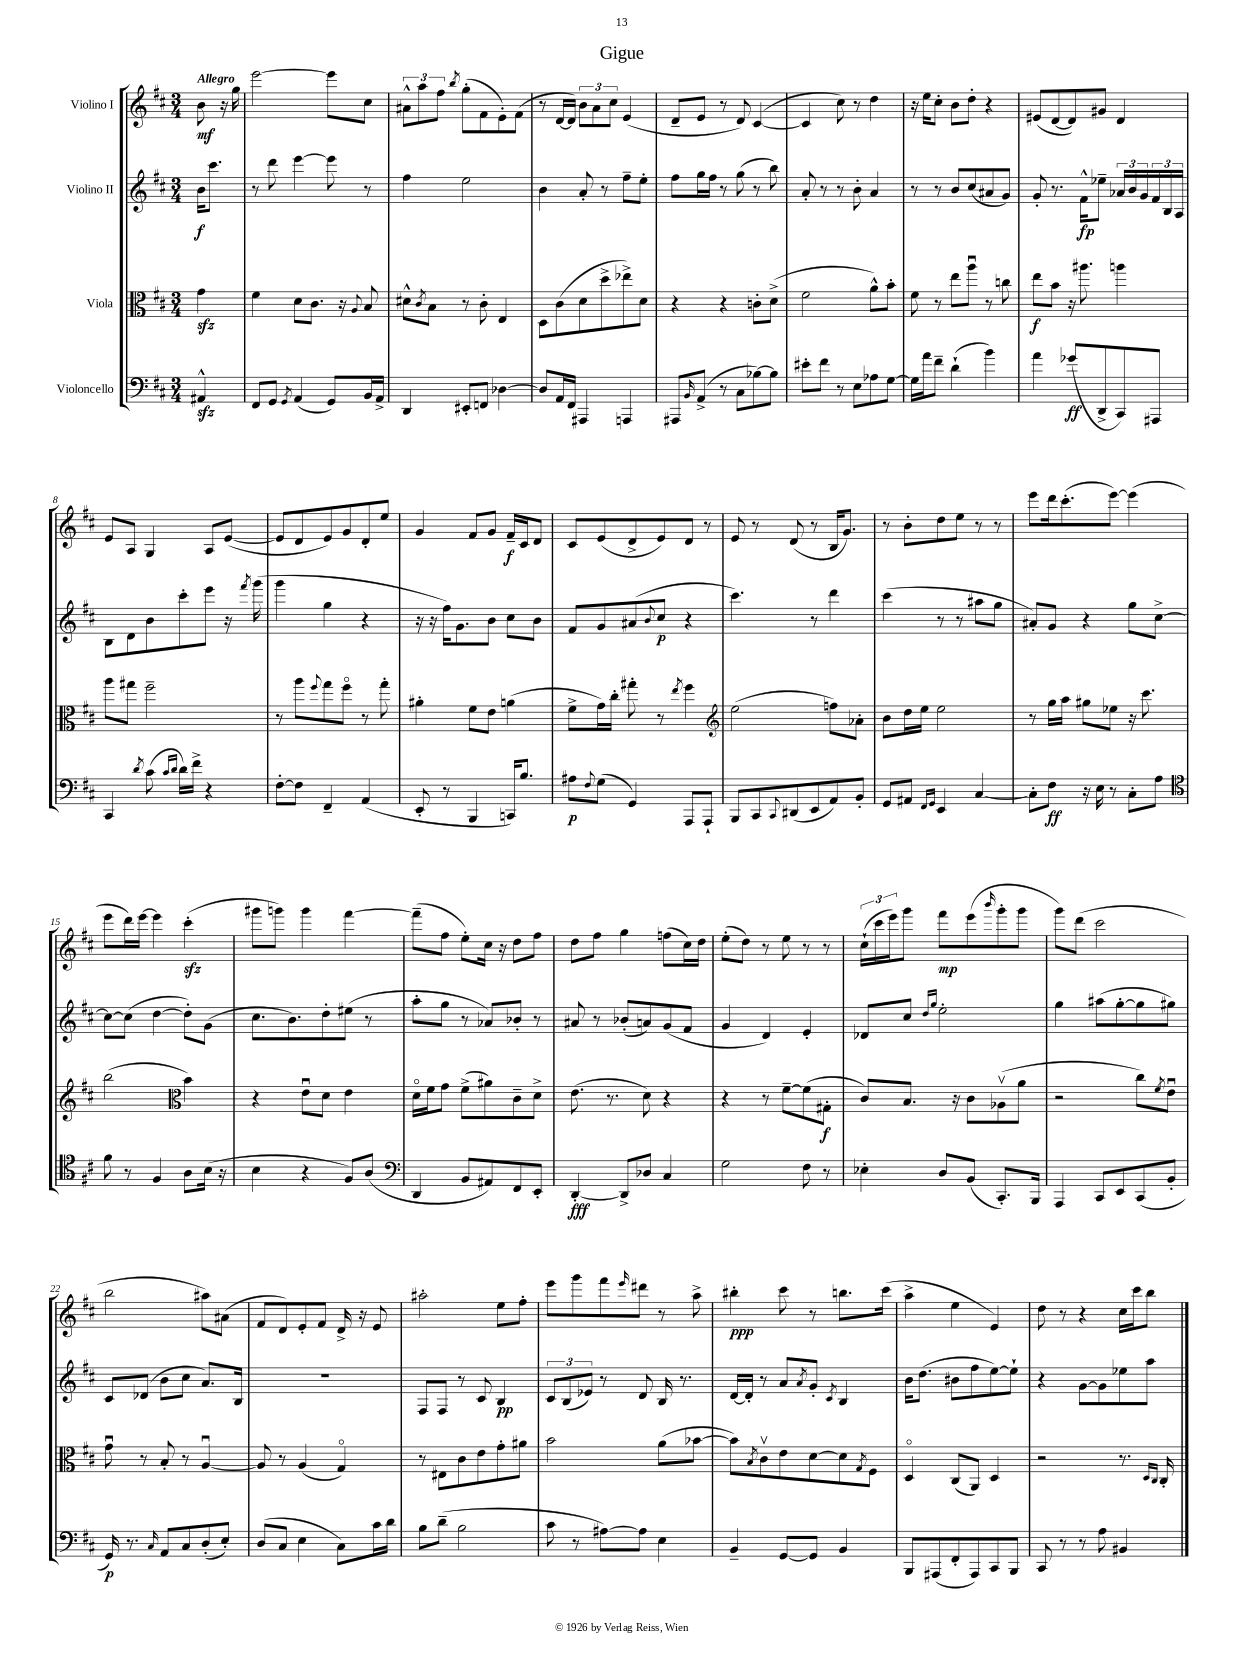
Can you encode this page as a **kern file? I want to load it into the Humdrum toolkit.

**kern	**dynam	**kern	**dynam	**kern	**dynam	**kern	**dynam
*part4	*part4	*part3	*part3	*part2	*part2	*part1	*part1
*staff4	*staff4	*staff3	*staff3	*staff2	*staff2	*staff1	*staff1
*I"Violoncello	*	*I"Viola	*	*I"Violino II	*	*I"Violino I	*
*clefF4	*	*clefC3	*	*clefG2	*	*clefG2	*
*k[f#c#]	*	*k[f#c#]	*	*k[f#c#]	*	*k[f#c#]	*
*M3/4	*	*M3/4	*	*M3/4	*	*M3/4	*
=	=	=	=	=	=	=	=
!	!	!	!	!	!	!LO:TX:a:B:t=Allegro	!
4AA#Xzz^^/	.	4gzz\	.	16b\KL	f	8b\	mf
.	.	.	.	8.ccc#\J	.	.	.
.	.	.	.	.	.	16r	.
.	.	.	.	.	.	16gg\	.
=1	=1	=1	=1	=1	=1	=1	=1
8FF#/L	.	4f#\	.	8r	.	[2eee\	.
8GG/J	.	.	.	8ddd\	.	.	.
8qGG/	.	.	.	.	.	.	.
(4AA/	.	8d\L	.	[4eee\	.	.	.
.	.	8.c#\J	.	.	.	.	.
8GG/L)	.	.	.	8eee\]	.	8eee\L]	.
.	.	16r	.	.	.	.	.
.	.	8qqA/	.	.	.	.	.
16BB/L	.	8B/	.	8r	.	8cc#\J	.
16AA^/JJ	.	.	.	.	.	.	.
=2	=2	=2	=2	=2	=2	=2	=2
4DD/	.	8d#X^^\L	.	4ff#\	.	12a#X^^\L	.
.	.	.	.	.	.	12aa\	.
.	.	8qc#/	.	.	.	.	.
.	.	8B\J	.	.	.	.	.
.	.	.	.	.	.	12ff#\J	.
.	.	.	.	.	.	8qbb/	.
8EE#X'/L	.	8r	.	2ee\	.	(8gg'\L	.
8FFn/J	.	8c#'\	.	.	.	8f#\	.
[4D-X\	.	4E/	.	.	.	8e'\)	.
.	.	.	.	.	.	(8f#\J	.
=3	=3	=3	=3	=3	=3	=3	=3
8D-/L]	.	8D\L	.	4b\	.	8r	.
16AA/L	.	(8c#\	.	.	.	[16d/LL	.
16FF#/JJ	.	.	.	.	.	16d/JJ])	.
4AAA#X/	.	8d\	.	8a'/	.	12b\L	.
.	.	.	.	.	.	12a\	.
.	.	8dd^\	.	8r	.	.	.
.	.	.	.	.	.	12cc#\J	.
4AAAn/	.	8ee-X^\)	.	8ff#~\L	.	(4e/	.
.	.	8d\J	.	8ee'\J	.	.	.
=4	=4	=4	=4	=4	=4	=4	=4
8AAA#X/L	.	4r	.	8ff#\L	.	8d~/L	.
16qqBB/	.	.	.	.	.	.	.
(8AA^/J	.	.	.	16gg\L	.	8e/J	.
.	.	.	.	16ff#\JJ	.	.	.
8r	.	4r	.	8r	.	8r	.
8C#\L	.	.	.	(8gg\	.	8d/)	.
[8B-X\)	.	8cn'\L	.	8r	.	([4c#/	.
8B-\J]	.	(8d^\J	.	8bb\)	.	.	.
=5	=5	=5	=5	=5	=5	=5	=5
8e#X'\L	.	2f#\	.	8a'/	.	4c#/]	.
8f#\J	.	.	.	8r	.	.	.
8r	.	.	.	8r	.	8cc#\)	.
8E\L	.	.	.	8b'\	.	8r	.
8A-X\	.	8a^^\L)	.	4a/	.	4dd\	.
[8G\J	.	8b'\J	.	.	.	.	.
=6	=6	=6	=6	=6	=6	=6	=6
16G\LL]	.	8f#\	.	8r	.	16r	.
16a\J	.	.	.	.	.	16ee\KL	.
8f#~\J	.	8r	.	8r	.	8cc#'\J	.
(4d`\	.	8ee\L	.	8b/L	.	8b\L	.
.	.	8aau\J	.	(8cc#/	.	8dd'\J	.
4b\)	.	8r	.	8a#X/	.	4r	.
.	.	8ccn\	.	8g/J)	.	.	.
=7	=7	=7	=7	=7	=7	=7	=7
4a\	.	8ee\L	f	8g'/	.	(8e#X/L	.
.	.	8b\J	.	8.r	.	[8d/	.
(8g-X/L	ff	16r	.	.	.	8d/])	.
.	.	8.aa#X\	.	16f#^^\KL	fp	.	.
8DD^/	.	.	.	8ee-X~\J	.	8g#X/J	.
8CC#/)	.	4aan\	.	24a-X/LL	.	4d/	.
.	.	.	.	24b/	.	.	.
.	.	.	.	24g/	.	.	.
8AAA#X/J	.	.	.	24f#/	.	.	.
.	.	.	.	24B/	.	.	.
.	.	.	.	24A/JJ	.	.	.
!!LO:LB:g=z
=8	=8	=8	=8	=8	=8	=8	=8
4CC#/	.	8aa\L	.	8B\L	.	8e/L	.
.	.	8gg#X\J	.	8d\	.	8A/J	.
8qd/	.	.	.	.	.	.	.
(8c#\	.	2ff#~\	.	8b\	.	4G/	.
16qqc#/LL	.	.	.	.	.	.	.
16qqd/JJ	.	.	.	.	.	.	.
16d\LL)	.	.	.	8ccc#'\	.	.	.
16f#^\JJ	.	.	.	.	.	.	.
4r	.	.	.	8eee\J	.	8A/L	.
.	.	.	.	16r	.	([8e/J	.
.	.	.	.	8qfff#/	.	.	.
.	.	.	.	(16ggg\	.	.	.
=9	=9	=9	=9	=9	=9	=9	=9
[8F#'\L	.	8r	.	4ggg\	.	8e/L]	.
8F#\J]	.	8aa\L	.	.	.	8d/	.
.	.	8qqff#/	.	.	.	.	.
4FF#~/	.	8gg\	.	4gg\	.	8e/)	.
.	.	8ff#\J	.	.	.	8g/	.
(4AA/	.	8r	.	4r	.	8d'/	.
.	.	8gg'\	.	.	.	8ee/J	.
=10	=10	=10	=10	=10	=10	=10	=10
8EE'/	.	4a#X'\	.	16r	.	4g/	.
.	.	.	.	16r	.	.	.
8r	.	.	.	16ff#\KL)	.	.	.
.	.	.	.	8.g\	.	.	.
4BBB/	.	8f#\L	.	.	.	8f#/L	.
.	.	8e\J	.	8b\J	.	8g/J	.
16CCn/KL)	.	(4an\	.	8cc#\L	.	16f#~/LL	f
8.B/J	.	.	.	.	.	16c#/J	.
.	.	.	.	8b\J	.	8d/J	.
=11	=11	=11	=11	=11	=11	=11	=11
8A#X\L	p	8f#^\L	.	8f#/L	.	8c#/L	.
8qqF#/	.	.	.	.	.	.	.
(8G\J	.	16g\L)	.	8g/	.	(8e/	.
.	.	16cc#'\JJ	.	.	.	.	.
4GG/)	.	8gg#X'\	.	(8a#X/	.	8d^/	.
.	.	.	.	8qqb/	.	.	.
.	.	8r	.	8cc#/J	p	8e/)	.
.	.	8qee/	.	.	.	.	.
8AAA/L	.	4ff#\	.	4r	.	8d/J	.
8AAA`/J	.	.	.	.	.	8r	.
=12	=12	=12	=12	=12	=12	=12	=12
*	*	*clefG2	*	*	*	*	*
8BBB/L	.	(2ee\	.	4.ccc#\)	.	8e/	.
8CC#/	.	.	.	.	.	8r	.
8qqCC#/	.	.	.	.	.	.	.
(8DD#X/	.	.	.	.	.	(8d/	.
8EE/	.	.	.	8r	.	8r	.
8AA/)	.	8ffn\L)	.	4ddd\	.	16B/KL	.
.	.	.	.	.	.	8.g/J)	.
8BB'/J	.	8a-X'\J	.	.	.	.	.
=13	=13	=13	=13	=13	=13	=13	=13
8GG/L	.	8b\L	.	(4ccc#\	.	8r	.
8AA#X/J	.	16dd\L	.	.	.	8b'\L	.
.	.	16ee\JJ	.	.	.	.	.
16qqFF#/LL	.	.	.	.	.	.	.
16qqGG/JJ	.	.	.	.	.	.	.
4EE/	.	2ee\	.	8r	.	8dd\	.
.	.	.	.	8r	.	8ee\J	.
[4C#/	.	.	.	8aa#X\L	.	8r	.
.	.	.	.	8gg\J	.	8r	.
=14	=14	=14	=14	=14	=14	=14	=14
8C#'\L]	.	8r	.	8a#X'/L)	.	8eee\L	.
8F#\J	ff	16gg\LL	.	8g/J	.	16ddd\k	.
.	.	16aa\JJ	.	.	.	(8.ccc#'\	.
16r	.	8gg#X\L	.	4r	.	.	.
16E\	.	.	.	.	.	.	.
8r	.	8ee-X\J	.	.	.	[8eee\J)	.
8C#'\L	.	16r	.	8gg\L	.	(4eee\]	.
.	.	8.ccc#\	.	.	.	.	.
8A\J	.	.	.	[8cc#^\J	.	.	.
!!LO:LB:g=z
=15	=15	=15	=15	=15	=15	=15	=15
*clefC4	*	*	*	*	*	*	*
8f#\	.	(2bb\	.	8cc#\L_	.	8eee\L	.
8r	.	.	.	(8cc#\J]	.	16ddd\L)	.
.	.	.	.	.	.	[16eee\JJ	.
4F#/	.	.	.	[4dd\	.	4eee\]	.
*	*	*clefC3	*	*	*	*	*
8A\L	.	4b\)	.	8dd'\L])	.	(4ccc#zz'\	.
(16B\Jk	.	.	.	(8g\J	.	.	.
16r	.	.	.	.	.	.	.
=16	=16	=16	=16	=16	=16	=16	=16
4B\	.	4r	.	8.cc#\L	.	8ggg#X\L	.
.	.	.	.	.	.	8gggn\J)	.
.	.	.	.	8.b\)	.	.	.
4r	.	8eu\L	.	.	.	4ggg\	.
.	.	8d\J	.	8dd'\	.	.	.
8F#/L)	.	4e\	.	(8ee#X\J	.	[4fff#\	.
(8A/J	.	.	.	8r	.	.	.
=17	=17	=17	=17	=17	=17	=17	=17
*clefF4	*	*	*	*	*	*	*
4DD/	.	16d\LL	.	8aa'\L	.	(8fff#~\L]	.
.	.	16f#\J	.	.	.	.	.
.	.	8g\J	.	8gg\J	.	8ff#\J	.
8BB/L	.	(8f#^\L	.	8r	.	8ee'\L)	.
8AA#X/)	.	8a#X\)	.	8a-X/L)	.	16cc#\Jk	.
.	.	.	.	.	.	16r	.
8FF#/	.	8c#~\	.	8b-X'/J	.	8dd\L	.
8EE'/J	.	8d^\J	.	8r	.	8ff#\J	.
=18	=18	=18	=18	=18	=18	=18	=18
[4DD'/	fff	(8.e\	.	8a#X/	.	8dd\L	.
.	.	.	.	8r	.	8ff#\J	.
.	.	8.r	.	.	.	.	.
8DD^/L]	.	.	.	(8b-X'/L	.	4gg\	.
8D-X/J	.	8d\)	.	8an/)	.	.	.
4C#/	.	4r	.	(8g/	.	(8ffn\L	.
.	.	.	.	8f#/J	.	16cc#\L)	.
.	.	.	.	.	.	16dd\JJ	.
=19	=19	=19	=19	=19	=19	=19	=19
2G\	.	4r	.	4g/	.	(8ee'\L	.
.	.	.	.	.	.	8dd\J)	.
.	.	8r	.	4d/)	.	8r	.
.	.	[8f#~\L	.	.	.	8ee\	.
8F#\	.	(8f#\]	.	4e'/	.	8r	.
8r	.	8G#X'\J	f	.	.	8r	.
=20	=20	=20	=20	=20	=20	=20	=20
4E-X'\	.	8c#/L)	.	8d-X/L	.	(24cc#`\LL	.
.	.	.	.	.	.	24ccc#\	.
.	.	.	.	.	.	24eee\J)	.
.	.	8.B/J	.	8cc#/J	.	8ggg\J	.
.	.	.	.	16qqdd/LL	.	.	.
.	.	.	.	16qqgg/JJ	.	.	.
8D/L	.	.	.	2ee'\	.	8fff#\L	mp
.	.	16r	.	.	.	.	.
(8BB/J	.	8c#\L	.	.	.	(8eee\	.
.	.	.	.	.	.	16qqbbb/	.
8.CC#'/L)	.	(8A-Xv\	.	.	.	8ggg'\	.
.	.	8a\J	.	.	.	8ggg\J	.
16BBB/Jk	.	.	.	.	.	.	.
=21	=21	=21	=21	=21	=21	=21	=21
4AAA/	.	2r	.	4gg\	.	8ggg\L)	.
.	.	.	.	.	.	(8ddd\J	.
8CC#/L	.	.	.	(8aa#X\L	.	2ccc#\	.
8EE/	.	.	.	[8gg'\	.	.	.
(8CC#/	.	8cc#\L)	.	8gg\]	.	.	.
.	.	8qf#/	.	.	.	.	.
8BB'/J	.	8eu\J	.	8gg#X\J)	.	.	.
!!LO:LB:g=z
=22	=22	=22	=22	=22	=22	=22	=22
16GG/)	p	8gu\	.	8c#/L	.	2bb\	.
8.r	.	.	.	.	.	.	.
.	.	8r	.	(8d-X/J	.	.	.
16qqC#/	.	.	.	.	.	.	.
8AA/L	.	8B'/	.	8b\L	.	.	.
8C#/	.	8r	.	8cc#\J	.	.	.
(8D'/	.	[4Au/	.	8.a/L)	.	8aa#X\L)	.
8E'/J)	.	.	.	.	.	(8a#X\J	.
.	.	.	.	16B/Jk	.	.	.
=23	=23	=23	=23	=23	=23	=23	=23
(8D/L	.	8A/]	.	2.r	.	8f#/L	.
8C#/J	.	8r	.	.	.	8d/)	.
4E\	.	(4A/	.	.	.	8e'/	.
.	.	.	.	.	.	8f#/J	.
8C#\L)	.	4G/)	.	.	.	16d^/	.
.	.	.	.	.	.	16r	.
16c#\L	.	.	.	.	.	8e/	.
16d\JJ	.	.	.	.	.	.	.
=24	=24	=24	=24	=24	=24	=24	=24
8B\L	.	8r	.	8F#/L	.	2aa#X'\	.
(8d~\J	.	8E#X\L	.	8F#/J	.	.	.
2B\	.	8c#\	.	8r	.	.	.
.	.	8e\	.	8c#/	.	.	.
.	.	8g'\	.	4B/	pp	8ee\L	.
.	.	8a#X\J	.	.	.	8ff#'\J	.
=25	=25	=25	=25	=25	=25	=25	=25
8c#\	.	2b\	.	12c#/L	.	8eee\L	.
.	.	.	.	(12B/	.	.	.
8r	.	.	.	.	.	8ggg\	.
.	.	.	.	12e-X/J)	.	.	.
[8A#X\L)	.	.	.	8r	.	8fff#\	.
.	.	.	.	.	.	16qqeee/	.
8A#\J]	.	.	.	8d/	.	8ddd#X\J	.
4E\	.	(8a\L	.	16B/	.	8r	.
.	.	.	.	8.r	.	.	.
.	.	[8b-X\J	.	.	.	8aa^\	.
=26	=26	=26	=26	=26	=26	=26	=26
4BB~/	.	8b-\L])	.	[16d/LL	.	4bb#X'\	ppp
.	.	.	.	16d'/JJ]	.	.	.
.	.	8qB/	.	.	.	.	.
.	.	8c#v\	.	8r	.	.	.
[8GG/L	.	8e\	.	8a/L	.	8ccc#\	.
.	.	.	.	8qa/	.	.	.
8GG/J]	.	[8d\	.	8g'/J	.	8r	.
.	.	.	.	8qc#/	.	.	.
4BB/	.	8d\]	.	4B/	.	8.bbn\L	.
.	.	8qG/	.	.	.	.	.
.	.	8F#\J	.	.	.	.	.
.	.	.	.	.	.	(16ccc#\Jk	.
=27	=27	=27	=27	=27	=27	=27	=27
8BBB/L	.	4D/	.	16b\KL	.	4aa^\	.
.	.	.	.	(8.dd\J	.	.	.
(8AAA#X/	.	.	.	.	.	.	.
8FF#'/	.	(8C#/L	.	8b#X\L	.	4ee\	.
8AAA#/)	.	8AA/J)	.	8ff#\	.	.	.
8CC#/	.	4D/	.	[8ee\)	.	4e/)	.
8BBB/J	.	.	.	8ee`\J]	.	.	.
=28	=28	=28	=28	=28	=28	=28	=28
8CC#/	.	2r	.	4r	.	8dd\	.
8r	.	.	.	.	.	8r	.
8r	.	.	.	[8g\L	.	4r	.
8A\	.	.	.	8g\]	.	.	.
4BB#X/	.	8.r	.	8ee-X\	.	16cc#\LL	.
.	.	.	.	.	.	16ccc#\J	.
.	.	.	.	8aa\J	.	8bb\J	.
.	.	16qqD/LL	.	.	.	.	.
.	.	16qqC#/JJ	.	.	.	.	.
.	.	16C#'/	.	.	.	.	.
==	==	==	==	==	==	==	==
*-	*-	*-	*-	*-	*-	*-	*-
